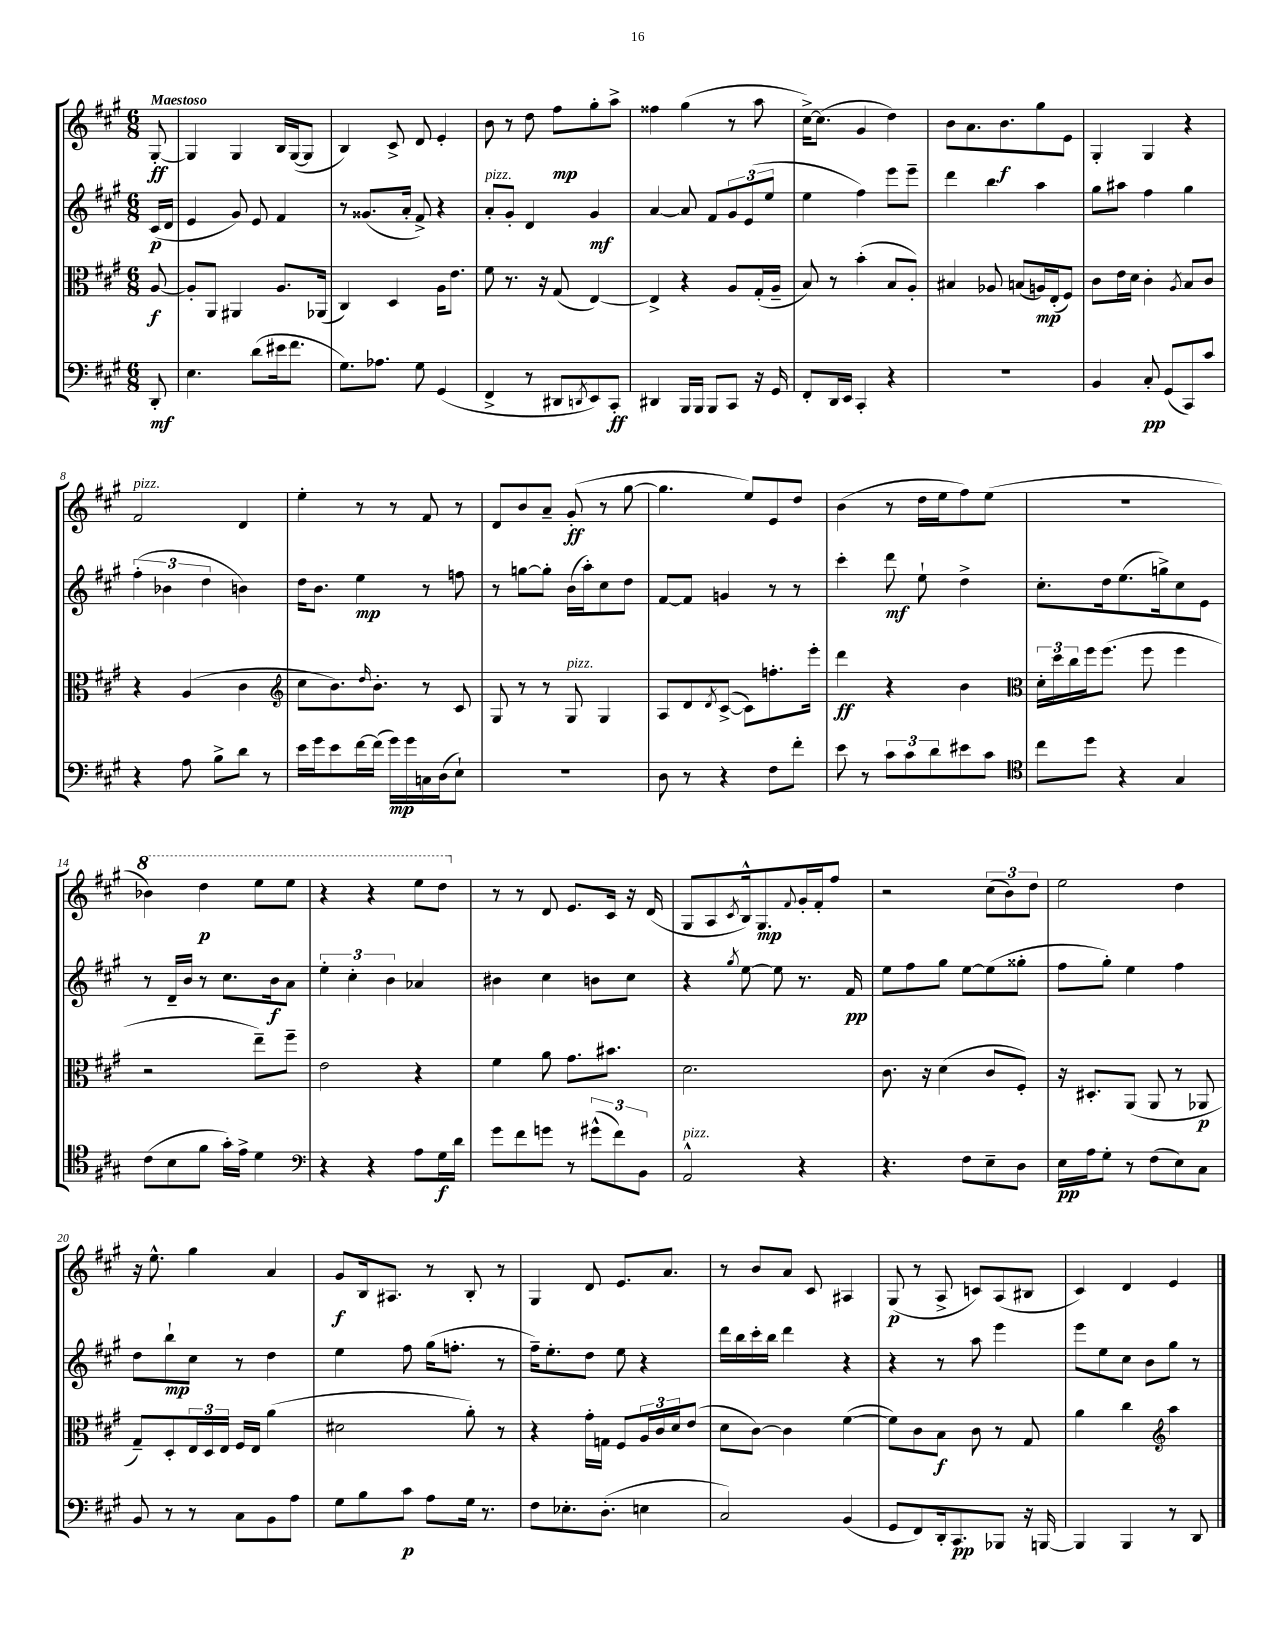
<<
\new StaffGroup <<
\new Staff = "s0" {
    \clef treble \key a \major \numericTimeSignature \time 6/8 \partial 8 \tempo "Maestoso"
    gis8~-.\ff |
    gis4 gis4 b16 gis16~( gis8 |
    b4) cis'8-> d'8 e'4-. |
    b'8 r8 d''8 fis''8\mp gis''8-. a''8-> |
    fisis''4 gis''4( r8 a''8 |
    cis''16~->) cis''8.( gis'4 d''4) |
    b'8 a'8. b'8.\f gis''8 e'8 |
    gis4-. gis4 r4 |
    fis'2^\markup { \italic "pizz." } d'4 |
    e''4-. r8 r8 fis'8 r8 |
    d'8 b'8 a'8-- gis'8-.\ff( r8 gis''8~ |
    gis''4. e''8) e'8 d''8 |
    b'4( r8 d''16 e''16 fis''8) e''8( |
    R2. |
    \ottava #1 bes''4) d'''4\p e'''8 e'''8 |
    r4 r4 e'''8 d'''8 \ottava #0 |
    r8 r8 d'8 e'8. cis'16 r16 d'16( |
    gis8 a8 \acciaccatura { cis'8 } b16-^) gis8.\mp \appoggiatura { fis'8 } gis'16-. fis'16-. fis''8 |
    r2 \tuplet 3/2 { cis''8( b'8) d''8 } |
    e''2 d''4 |
    r16 e''8.-^ gis''4 a'4 |
    gis'8\f b16 ais8. r8 b8-. r8 |
    gis4 d'8 e'8. a'8. |
    r8 b'8 a'8 cis'8 ais4 |
    gis8\p( r8 a8-> c'8) a8( bis8 |
    cis'4) d'4 e'4 \bar "|." |
}
\new Staff = "s1" {
    \clef treble \key a \major \numericTimeSignature \time 6/8 \partial 8
    cis'16\p( d'16 |
    e'4 gis'8) e'8 fis'4 |
    r8 gisis'8.( a'16-. fis'8->) r4 |
    a'8-.^\markup { \italic "pizz." } gis'8-. d'4 gis'4\mf |
    a'4~ a'8 fis'8 \tuplet 3/2 { gis'8 e'8( e''8 } |
    e''4 fis''4) e'''8 e'''8-- |
    d'''4 b''4 a''4 |
    gis''8 ais''8 fis''4 gis''4 |
    \tuplet 3/2 { fis''4-.( bes'4 d''4 } b'4) |
    d''16 b'8. e''4\mp r8 f''8 |
    r8 g''8~ g''8-. b'16( a''16-.) cis''8 d''8 |
    fis'8~ fis'8 g'4 r8 r8 |
    cis'''4-. d'''8\mf e''8-! d''4-> |
    cis''8.-. d''16 e''8.( g''16->) cis''8 e'8 |
    r8 d'16-- b'16 r8 cis''8. b'16\f a'8 |
    \tuplet 3/2 { e''4-. cis''4-. b'4 } aes'4 |
    bis'4 cis''4 b'8 cis''8 |
    r4 \acciaccatura { gis''8 } e''8~ e''8 r8. fis'16\pp |
    e''8 fis''8 gis''8 e''8~ e''8( gisis''8-. |
    fis''8 gis''8-.) e''4 fis''4 |
    d''8 b''8-!\mp cis''8 r8 d''4 |
    e''4 fis''8 gis''16( f''8.-. r8 |
    fis''16--) e''8.-. d''8 e''8 r4 |
    d'''16 b''16 cis'''16-. b''16 d'''4 r4 |
    r4 r8 a''8 e'''4 |
    e'''8 e''8 cis''8 b'8 gis''8 r8 \bar "|." |
}
\new Staff = "s2" {
    \clef alto \key a \major \numericTimeSignature \time 6/8 \partial 8
    a8~\f |
    a8-. a,8 ais,4 a8. aes,16( |
    cis4) d4 a16 e'8. |
    fis'8 r8. r16 gis8( e4~) |
    e4-> r4 a8 gis16-.( a16-- |
    b8) r8 b'4-.( b8 a8-.) |
    bis4 aes8 b8( a16\mp) e16-.( fis8) |
    cis'8 e'16 d'16 cis'4-. \acciaccatura { a8 } b8 cis'8 |
    r4 a4( cis'4 |
    \clef treble cis''8 b'8.) \grace { d''16 } b'8.-. r8 cis'8 |
    gis8 r8 r8 gis8^\markup { \italic "pizz." } gis4 |
    a8 d'8 \acciaccatura { d'8 } cis'8~->( cis'8) f''8.-. e'''16-. |
    d'''4\ff r4 b'4 |
    \clef alto \tuplet 3/2 { d'16-. d''16 cis''16 } fis''16 fis''8.( fis''8 fis''4 |
    r2 e''8--) fis''8-- |
    e'2 r4 |
    fis'4 a'8 gis'8. bis'8. |
    d'2. |
    cis'8. r16 d'4( cis'8 fis8-.) |
    r16 dis8.-. a,8( a,8 r8 aes,8\p |
    gis8--) d8-. \tuplet 3/2 { e16 d16 e16 } fis16 e16 a'4( |
    dis'2 a'8-.) r8 |
    r4 gis'16-. g16 fis8 \tuplet 3/2 { a16 cis'16 d'16 } e'8( |
    d'8 cis'8~) cis'4 fis'4~( |
    fis'8) cis'8 b8\f cis'8 r8 gis8 |
    a'4 cis''4 \clef treble a''4 \bar "|." |
}
\new Staff = "s3" {
    \clef bass \key a \major \numericTimeSignature \time 6/8 \partial 8
    d,8-.\mf |
    e4. d'8( eis'16 fis'8. |
    gis8.) aes8. gis8 gis,4( |
    fis,4-> r8 dis,8 \acciaccatura { d,8 } e,8) cis,8-.\ff |
    dis,4 b,,16 b,,16 b,,8 cis,8 r16 gis,16 |
    fis,8-. d,16 e,16 cis,4-. r4 |
    R2. |
    b,4 cis8-.\pp gis,8( cis,8) cis'8 |
    r4 a8 b8-> d'8 r8 |
    e'16 gis'16 e'8 fis'16~ fis'16( gis'16\mp) gis'16 c16 d16( e8-!) |
    R2. |
    d8 r8 r4 fis8 fis'8-. |
    e'8 r8 \tuplet 3/2 { cis'8 cis'8 d'8 } eis'8 cis'8 |
    \clef tenor cis''8 d''8 r4 gis4 |
    cis'8( b8 fis'8 gis'16-.) e'16-> d'4 |
    \clef bass r4 r4 a8 gis16\f d'16 |
    gis'8 fis'8 g'8 r8 \tuplet 3/2 { gis'8-^( fis'8) b,8 } |
    a,2-^^\markup { \italic "pizz." } r4 |
    r4. fis8 e8-- d8 |
    e16\pp a16 gis8-. r8 fis8( e8) cis8 |
    b,8 r8 r8 cis8 b,8 a8 |
    gis8 b8 cis'8\p a8 gis16 r8. |
    fis8 ees8.-. d8.-.( e4 |
    cis2) b,4( |
    gis,8 fis,8) d,16-. cis,8.\pp bes,,8 r16 b,,16~ |
    b,,4 b,,4 r8 d,8 \bar "|." |
}
>>
>>
